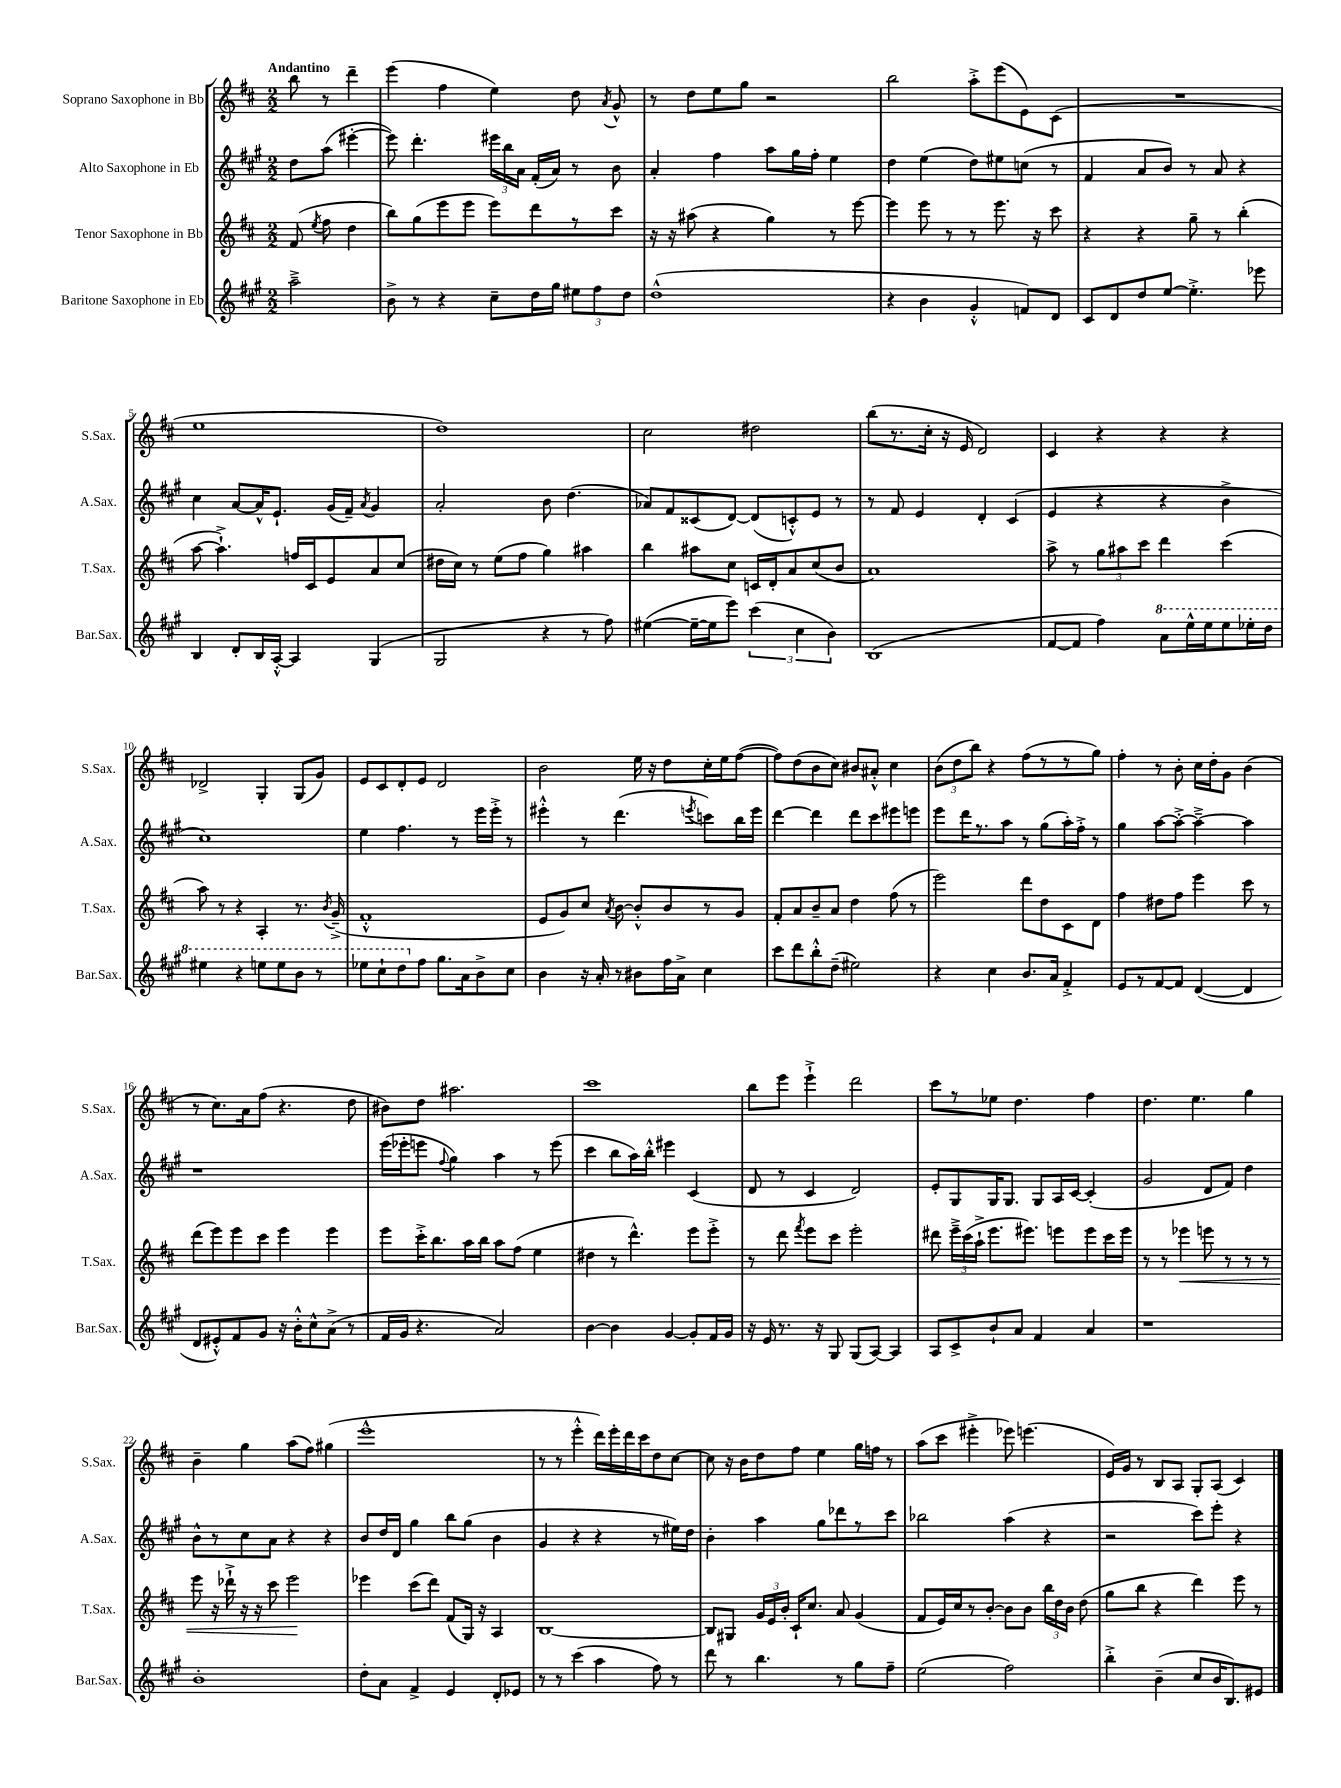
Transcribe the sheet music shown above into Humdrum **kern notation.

**kern	**kern	**kern	**kern
*staff4	*staff3	*staff2	*staff1
*clefG2	*clefG2	*clefG2	*clefG2
*k[f#c#g#]	*k[f#c#]	*k[f#c#g#]	*k[f#c#]
*M2/2	*M2/2	*M2/2	*M2/2
2aa~^\	(8f#/	8dd\L	8bb\
.	8qee/	.	.
.	8ff#\	(8aa\J	8r
.	4dd\	[4eee#'\	4ddd~\
=	=	=	=
8b^\	8bb\L)	8eee#\])	(4eee\
8r	(8gg\	4.ddd'\	.
4r	8eee\	.	4ff#\
.	8eee\J	.	.
8cc#~\L	8eee\L)	24eee#\LL	4ee\)
.	.	24bb\	.
.	.	24a\JJ	.
16dd\L	8ddd\	(16f#'/LL	.
16gg#\JJ	.	16a/JJ)	.
12ee#\L	8r	8r	8dd\
12ff#\	.	.	.
.	.	.	8qa/
.	8ccc#\J	8b\	8g^^/
12dd\J	.	.	.
=	=	=	=
(1dd^^	16r	4a'/	8r
.	16r	.	.
.	(8aa#\	.	8dd\L
.	4r	4ff#\	8ee\
.	.	.	8gg\J
.	4gg\)	8aa\L	2r
.	.	16gg#\L	.
.	.	16ff#'\JJ	.
.	8r	4ee\	.
.	[8eee\	.	.
=	=	=	=
4r	4eee\]	4dd\	2bb\
4b\	8eee\	(4ee\	.
.	8r	.	.
4g#'^^/	8r	8dd\L)	8aa'^\L
.	8.eee\	8ee#\	(8eee\
8f/L)	.	(8cc\J	8e\)
.	16r	.	.
8d/J	8ccc#\	8r	(8c#\J
=	=	=	=
8c#/L	4r	4f#/	1r
8d/	.	.	.
8dd/	4r	8a/L	.
[8ee/J	.	8b/J)	.
4.ee'^\]	8gg~\	8r	.
.	8r	8a/	.
.	(4bb'\	4r	.
8eee-\	.	.	.
=	=	=	=
4B/	[8aa\	4cc#\	1ee
.	4.aa`^\])	.	.
8d'/L	.	[8a/L	.
16B/L	.	16a^^/]K	.
[16A'^^/JJ	.	8.e`/J	.
4A/]	16ff/LL	.	.
.	16c#/J	.	.
.	8e/	(16g#/LL	.
.	.	16f#~/JJ)	.
.	.	8qa/	.
(4G#/	8a/	4g#/	.
.	(8cc#/J	.	.
=	=	=	=
2G#/	16dd#\LL	2a'/	1dd)
.	16cc#\JJ)	.	.
.	8r	.	.
.	(8ee\L	.	.
.	8ff#\J	.	.
4r	4gg\)	8b\	.
.	.	(4.dd\	.
8r	4aa#\	.	.
8ff#\)	.	.	.
=	=	=	=
([4ee#\	4bb\	8a-/L)	2cc#\
.	.	8f#/	.
16ee#~\_LL	8aa#\L	(8c##/	.
16ee#\]J	.	.	.
8eee\J)	8cc#\J	[8d/J)	.
(6ccc#\	16c/LL	(8d/]L	2dd#\
.	16d'/J	.	.
.	8a/	8c'^^/)	.
6cc#\	.	.	.
.	(8cc#/	8e/J	.
6b\)	.	.	.
.	8b/J	8r	.
=	=	=	=
(1B	1a)	8r	(8bb\L
.	.	8f#/	8.r
.	.	4e/	.
.	.	.	16cc#'\Jk
.	.	.	16r
.	.	.	16e/
.	.	4d'/	2d/)
.	.	(4c#/	.
=	=	=	=
[8f#/L	8aa^\	4e/	4c#/
8f#/]J	8r	.	.
4ff#\)	12gg\L	4r	4r
.	12aa#\	.	.
.	12ccc#\J	.	.
8aa\L	4ddd\	4r	4r
16eee^^\L	.	.	.
16eee\J	.	.	.
8eee\	(4ccc#\	4b^\	4r
16eee-'\L	.	.	.
16ddd\JJ	.	.	.
=	=	=	=
4eee#\	8aa\)	1cc#)	2d-^/
.	8r	.	.
4r	4r	.	.
8eee\L	4A'/	.	4G'/
8eee\	.	.	.
8bb\J	8.r	.	(8G/L
8r	.	.	8g/J)
.	8qb/	.	.
.	(16g~^/	.	.
=	=	=	=
8eee-\L	1f#'^^	4ee\	8e/L
8ccc#`\	.	.	8c#/
8ddd\	.	4.ff#\	8d'/
8ff#\J	.	.	8e/J
8.gg#\L	.	.	2d/
.	.	8r	.
16a\k	.	.	.
8b^\	.	16eee\LL	.
.	.	16eee'^\JJ	.
8cc#\J	.	8r	.
=	=	=	=
4b\	8e/L	4eee#'^^\	2b\
.	8g/)	.	.
16r	8cc#/J	8r	.
16a'/	.	.	.
.	8qa/	.	.
8r	[8b\	(4.ddd\	.
8b#\L	8b'^^/]L	.	16ee\
.	.	.	16r
16ff#\L	8b/	.	8dd\L
16a^\JJ	.	.	.
.	.	8qeee/	.
4cc#\	8r	8ccc\L)	16cc#'\L
.	.	.	16ee\J
.	8g/J	16bb\L	([8ff#\J
.	.	16eee\JJ	.
=	=	=	=
8ccc#\L	8f#'/L	[4ddd\	8ff#\]L)
8ddd\	8a/	.	(8dd\
8bb'^^\	8b~/	4ddd\]	8b\
(8dd~\J	8a/J	.	8cc#\J)
2ee#\)	4dd\	8ddd\L	8b#/L
.	.	8ccc#\	8a#'^^/J
.	(8ff#\	8eee#\	4cc#\
.	8r	8eee\J	.
=	=	=	=
4r	2eee\)	8eee\L	(12b\L
.	.	.	12dd\
.	.	16ddd\K	.
.	.	.	12bb\J)
.	.	8.r	.
4cc#\	.	.	4r
.	.	8aa\J	.
8.b/L	8ddd\L	8r	(8ff#\L
.	8dd\	(8gg#\L	8r
16a/Jk	.	.	.
4f#'^/	8c#\	16aa'\L)	8r
.	.	16ff#'^\JJ	.
.	8d\J	8r	8gg\J)
=	=	=	=
8e/L	4ff#\	4gg#\	4ff#'\
8r	.	.	.
[8f#/	8dd#\L	[8aa\L	8r
8f#/]J	8ff#\J	8aa'^\_J	8b'\
([4d/	4eee\	4aa~^\_	16cc#\LL
.	.	.	16dd'\J
.	.	.	8g\J
4d/]	8ccc#\	4aa\]	(4b\
.	8r	.	.
=	=	=	=
8d/L	(8ddd\L	1r	8r
8e#'^^/)	8eee\)	.	8.cc#\L)
8f#/	8eee\	.	.
.	.	.	16a\k
8g#/J	8ccc#\J	.	(8ff#\J
16r	4eee\	.	4.r
16b'^^\LK	.	.	.
8cc#^^\	.	.	.
(8a^\J	4eee\	.	.
8r	.	.	8dd\
=	=	=	=
16f#/LL	8eee\L	(16eee\LL	8b#\L)
16g#/JJ	.	16eee-'\J	.
4.r	16ccc#'^\K	8eee\J	8dd\J
.	8.bb\	.	.
.	.	8qqff#/	.
.	.	4gg#\)	2.aa#\
.	16aa\L	.	.
.	16bb\JJ	.	.
2a/)	8aa\L	4aa\	.
.	(8ff#\J	.	.
.	4ee\	8r	.
.	.	(8eee\	.
=	=	=	=
[4b\	4dd#\	4ccc#\	1ccc#
4b\]	8r	8bb\L	.
.	4.ddd^^\)	16aa\L)	.
.	.	16bb'^^\JJ	.
[4g#/	.	4eee#\	.
8g#'/]L	8eee\L	(4c#/	.
16f#/L	8eee'^\J	.	.
16g#/JJ	.	.	.
=	=	=	=
16r	8r	8d/	8bb\L
16e/	.	.	.
8.r	8ddd\	8r	8eee\J
.	8qfff#/	.	.
.	8eee\L	4c#/	4eee`^\
16r	.	.	.
8G#/	8ccc#\J	.	.
(8G#/L	2eee'\	2d/)	2ddd\
[8A/J)	.	.	.
4A/]	.	.	.
=	=	=	=
8A/L	8ddd#\	8e'/L	8ccc#\L
8c#^/	24eee~^\LL	8G#/	8r
.	(24ccc#\	.	.
.	24aa`^\JJ	.	.
8b`/	8.eee\L	16G#/K	8ee-\J
.	.	8.G#/J	.
8a/J	.	.	4.dd\
.	8.eee#\J)	.	.
4f#/	.	8G#/L	.
.	8eee\L	16A/L	.
.	.	[16c#/JJ	.
4a/	8eee\	(4c#'/]	4ff#\
.	16ccc#\L	.	.
.	16eee\JJ	.	.
=	=	=	=
1r	8r	2g#/	4.dd\
.	8r	.	.
.	4eee-\	.	.
.	.	.	4.ee\
.	8eee\	8d/L	.
.	8r	8f#/J)	.
.	8r	4dd\	4gg\
.	8r	.	.
=	=	=	=
1b'	8eee\	8b^^\L	4b~\
.	16r	8r	.
.	16ddd-`^\	.	.
.	16r	8cc#\	4gg\
.	16r	.	.
.	8ccc#\	8a\J	.
.	2eee\	4r	(8aa\L
.	.	.	8ff#\J)
.	.	4r	(4gg#\
=	=	=	=
8dd'\L	4eee-\	8b/L	1eee^^
8a\J	.	16dd/L	.
.	.	16d/JJ	.
4f#^/	(8ccc#\L	4gg#\	.
.	8ddd\J)	.	.
4e/	(8f#/L	8bb\L	.
.	16G/Jk)	(8gg#\J	.
.	16r	.	.
8d'/L	4A/	4b\	.
8e-/J	.	.	.
=	=	=	=
8r	[1B	4g#/	8r
8r	.	.	8r
(4ccc#\	.	4r	4eee'^^\
4aa\	.	4r	16ddd\LL)
.	.	.	16eee'\
.	.	.	16ddd\
.	.	.	16ccc#\J
8ff#\)	.	8r	8dd\
8r	.	16ee#\LL)	[8cc#\J
.	.	16dd\JJ	.
=	=	=	=
8ddd\	8B/]L	4b'\	8cc#\]
8r	8G#/J	.	16r
.	.	.	16b\LK
4.bb\	24g/LL	4aa\	8dd\
.	24e/	.	.
.	24b'/JJ	.	.
.	16c#`/LK	.	8ff#\J
.	8.cc#/J	.	.
.	.	8gg#\L	4ee\
8r	8a/	8ddd-\	.
8gg#\L	(4g/	8r	16gg\LL
.	.	.	16ff\JJ
8ff#~\J	.	8ccc#\J	8r
=	=	=	=
(2ee\	8f#/L	2bb-\	(8aa\L
.	16e/L)	.	8ccc#\J
.	16cc#/J	.	.
.	8r	.	4eee#'^\
.	[8b'/J	.	.
2ff#\)	8b\]L	(4aa\	8eee-\)
.	8b\J	.	(4.eee\
.	24bb\LL	4r	.
.	24dd\	.	.
.	24b\JJ	.	.
.	(8dd\	.	.
=	=	=	=
4bb'^\	8gg\L	2r	16e/LL)
.	.	.	16g/JJ
.	8bb\J	.	8r
(4b~\	4r	.	8B/L
.	.	.	8A/J
8cc#/L	4ddd\)	8ccc#\L)	8G'/L
16b/K	.	8eee'\J	(8A/J
8.B/)	.	.	.
.	8eee\	4r	4c#/)
8e#/J	8r	.	.
==	==	==	==
*-	*-	*-	*-
